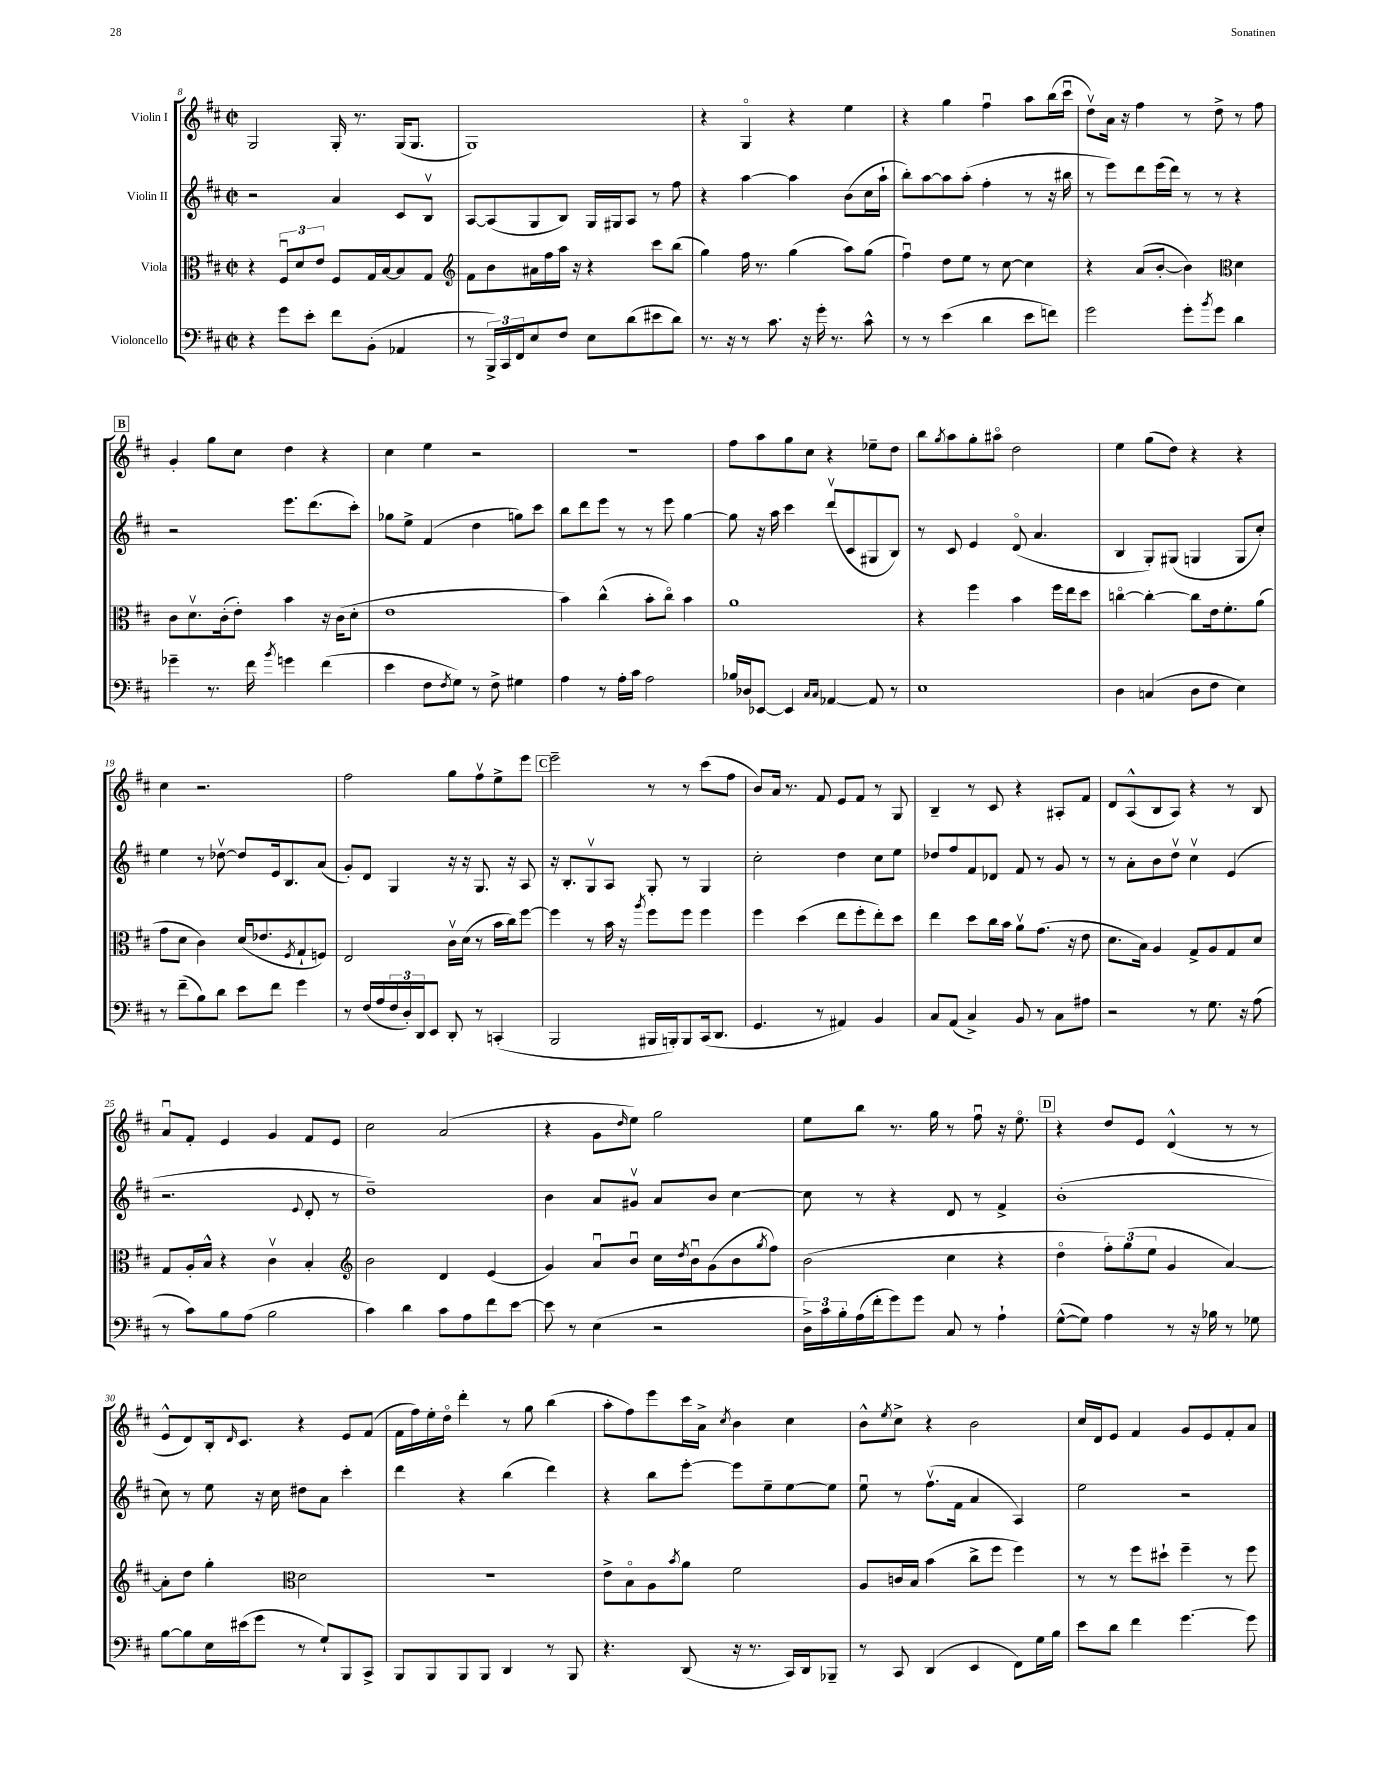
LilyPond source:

<<
\new StaffGroup <<
\new Staff = "s0" \with { instrumentName = "Violin I" } {
    \clef treble \key d \major \defaultTimeSignature \time 2/2
    g2 g16-. r8. g16( g8. |
    g1) |
    r4 g4\flageolet r4 e''4 |
    r4 g''4 fis''4\downbow a''8 b''16( cis'''16\downbow |
    d''8\upbow) a'16 r16 fis''4 r8 d''8-> r8 fis''8 |
    \mark \markup { \box "B" } g'4-. g''8 cis''8 d''4 r4 |
    cis''4 e''4 r2 |
    r1 |
    fis''8 a''8 g''8 cis''8 r4 ees''8-- d''8 |
    b''8 \acciaccatura { g''8 } a''8 g''8-. ais''8\flageolet d''2 |
    e''4 g''8( d''8) r4 r4 |
    cis''4 r2. |
    fis''2 g''8 fis''8\upbow e''8-> e'''8 |
    \mark \markup { \box "C" } e'''2-- r8 r8 cis'''8( fis''8 |
    b'8) a'16 r8. fis'8 e'8 fis'8 r8 g8 |
    b4-- r8 cis'8 r4 ais8-. fis'8 |
    d'8 a8-^( b8 a8) r4 r8 b8 |
    a'8\downbow fis'8-. e'4 g'4 fis'8 e'8 |
    cis''2 a'2( |
    r4 g'8 \grace { d''16 } e''8) g''2 |
    e''8 b''8 r8. g''16 r8 fis''8\downbow r16 e''8.\flageolet |
    \mark \markup { \box "D" } r4 d''8 e'8 d'4-^( r8 r8 |
    e'8-^ d'8) b16-. \grace { d'16 } cis'8. r4 e'8 fis'8( |
    fis'16 fis''16) e''16-. d''16\flageolet d'''4-. r8 g''8 b''4( |
    a''8-. fis''8) e'''8 cis'''16 a'16-> \acciaccatura { cis''8 } b'4 cis''4 |
    b'8-^ \acciaccatura { e''8 } cis''8-> r4 b'2 |
    cis''16 d'16 e'8 fis'4 g'8 e'8 fis'8-. a'8 \bar "|." |
}
\new Staff = "s1" \with { instrumentName = "Violin II" } {
    \clef treble \key d \major \defaultTimeSignature \time 2/2
    r2 a'4 cis'8 b8\upbow |
    a8~ a8( g8 b8) g16 gis16 a8 r8 fis''8 |
    r4 a''4~ a''4 b'8( cis''16 a''16-! |
    b''8-.) a''8~ a''8 a''8-.( fis''4-. r8 r16 bis''16 |
    r8 e'''8) d'''8 e'''16( d'''16) r8 r8 r4 |
    \mark \markup { \box "B" } r2 e'''8. d'''8.( cis'''8-.) |
    ges''8 e''8-> fis'4( d''4 g''8) cis'''8 |
    b''8 d'''8 e'''8 r8 r8 e'''8 g''4~ |
    g''8 r16 a''16 cis'''4 d'''8\upbow( cis'8 gis8 b8) |
    r8 cis'8 e'4 d'8\flageolet( a'4. |
    b4 g8-.) gis8( g4 g8 cis''8-.) |
    e''4 r8 des''8~\upbow des''8 e'16 b8. a'8( |
    g'8-.) d'8 g4 r16 r16 g8. r16 a8 |
    \mark \markup { \box "C" } r16 b8.-. g8\upbow a8 g8-. r8 g4 |
    cis''2-. d''4 cis''8 e''8 |
    des''8 fis''8 fis'8 des'8 fis'8 r8 g'8 r8 |
    r8 a'8-. b'8 d''8\upbow cis''4\upbow e'4( |
    r2. \appoggiatura { e'8 } d'8-. r8 |
    d''1--) |
    b'4 a'8 gis'8\upbow a'8 b'8 cis''4~ |
    cis''8 r8 r4 d'8 r8 fis'4-> |
    \mark \markup { \box "D" } b'1-.( |
    cis''8) r8 e''8 r16 cis''16 dis''8 a'8 cis'''4-. |
    d'''4 r4 b''4( d'''4) |
    r4 b''8 e'''8~-. e'''8 e''8-- e''8~ e''8 |
    e''8\downbow r8 fis''8.\upbow( fis'16 a'4 a4) |
    e''2 r2 \bar "|." |
}
\new Staff = "s2" \with { instrumentName = "Viola" } {
    \clef alto \key d \major \defaultTimeSignature \time 2/2
    r4 \tuplet 3/2 { fis8\downbow d'8 e'8 } fis8 g16 b16~ b8 g8 |
    \clef treble fis'8 b'8 ais'16 fis''16 a''16 r16 r4 cis'''8 b''8( |
    g''4) fis''16 r8. g''4( a''8) g''8( |
    fis''4\downbow) d''8 e''8 r8 cis''8~ cis''4 |
    r4 a'8( b'8~-. b'4) \clef alto d'4 |
    \mark \markup { \box "B" } cis'8 d'8.\upbow cis'16-.( e'8-.) b'4 r16 cis'16( d'8-. |
    e'1 |
    b'4) cis''4-^( b'8-. cis''8\flageolet) b'4 |
    a'1 |
    r4 fis''4 b'4 fis''16 e''16 d''8 |
    c''4~\flageolet c''4~-. c''8 e'16 fis'8.-. a'8( |
    g'8 d'8 cis'4) d'16( ees'8. \acciaccatura { fis8 } g8-! f8) |
    e2 cis'16\upbow d'16( r8 b'16 cis''16) fis''8~ |
    \mark \markup { \box "C" } fis''4 r8 b'16 r16 \acciaccatura { a''8 } fis''8 fis''8 fis''4 |
    fis''4 d''4( e''8 fis''8-. e''8-.) d''8 |
    e''4 d''8 cis''16 b'16 a'8\upbow g'8.( r16 e'8 |
    d'8. b16) a4 g8-> a8 g8 d'8 |
    g8 a16-. b16-^ r4 cis'4\upbow b4-. |
    \clef treble b'2 d'4 e'4( |
    g'4) a'8\downbow b'8\downbow cis''16 \acciaccatura { d''8 } b'16\downbow g'8( b'8 \acciaccatura { g''8 } fis''8) |
    b'2( cis''4 r4 |
    \mark \markup { \box "D" } d''4\flageolet \tuplet 3/2 { fis''8-.) g''8( e''8 } g'4 a'4~) |
    a'8-. d''8 g''4-. \clef alto d'2 |
    R1 |
    e'8-> b8\flageolet a8 \acciaccatura { b'8 } a'8 fis'2 |
    a8 c'16 b16 b'4( cis''8-> fis''8 fis''4) |
    r8 r8 fis''8 dis''8-! fis''4-- r8 fis''8 \bar "|." |
}
\new Staff = "s3" \with { instrumentName = "Violoncello" } {
    \clef bass \key d \major \defaultTimeSignature \time 2/2
    r4 g'8 e'8-. fis'8 b,8-.( aes,4 |
    r8 \tuplet 3/2 { b,,16->) cis,16 fis,16 } e8 fis8 e8 d'8( eis'8 d'8) |
    r8. r16 r8 cis'8. r16 g'16-. r8. cis'8-^ |
    r8 r8 e'4( d'4 e'8 f'8) |
    g'2 g'8-. \acciaccatura { b'8 } g'8 d'4 |
    \mark \markup { \box "B" } ges'4-- r8. fis'16 \acciaccatura { b'8 } g'4 fis'4( |
    e'4 fis8 \acciaccatura { fis8 } g8) r8 fis8-> gis4 |
    a4 r8 a16-. cis'16 a2 |
    bes16 des16 ees,8~ ees,4 \grace { cis16 cis16 } aes,4~ aes,8 r8 |
    e1 |
    d4 c4( d8 fis8 e4) |
    r8 fis'8--( b8) d'8 e'8 fis'8 g'4 |
    r8 fis16( a16 \tuplet 3/2 { fis16 d16-.) d,16 } e,8 d,8-. r8 c,4-.( |
    \mark \markup { \box "C" } b,,2 bis,,16 b,,16-.) b,,8 cis,16( d,8. |
    g,4. r8 ais,4) b,4 |
    cis8 a,8( cis4->) b,8 r8 cis8 ais8 |
    r2 r8 g8. r16 a8( |
    r8 cis'8) b8 a8( b2 |
    cis'4) d'4 cis'8 a8 fis'8 e'8~ |
    e'8 r8 e4( r2 |
    \tuplet 3/2 { d16->) cis'16 b16-. } a16( fis'16-. g'8) g'8 cis8 r8 a4-! |
    \mark \markup { \box "D" } g8~-^( g8) a4 r8 r16 bes16 r8 ges8 |
    b8~ b8 e16 eis'16( g'8 r8 g8-!) b,,8 cis,8-> |
    b,,8 b,,8 b,,8 b,,8 d,4 r8 b,,8 |
    r4. d,8( r16 r8. cis,16) d,16 bes,,8-- |
    r8 cis,8 d,4( e,4 fis,8) g16 b16 |
    e'8 d'8 fis'4 g'4.~ g'8 \bar "|." |
}
>>
>>
\layout { \context { \Score currentBarNumber = #8 } }
